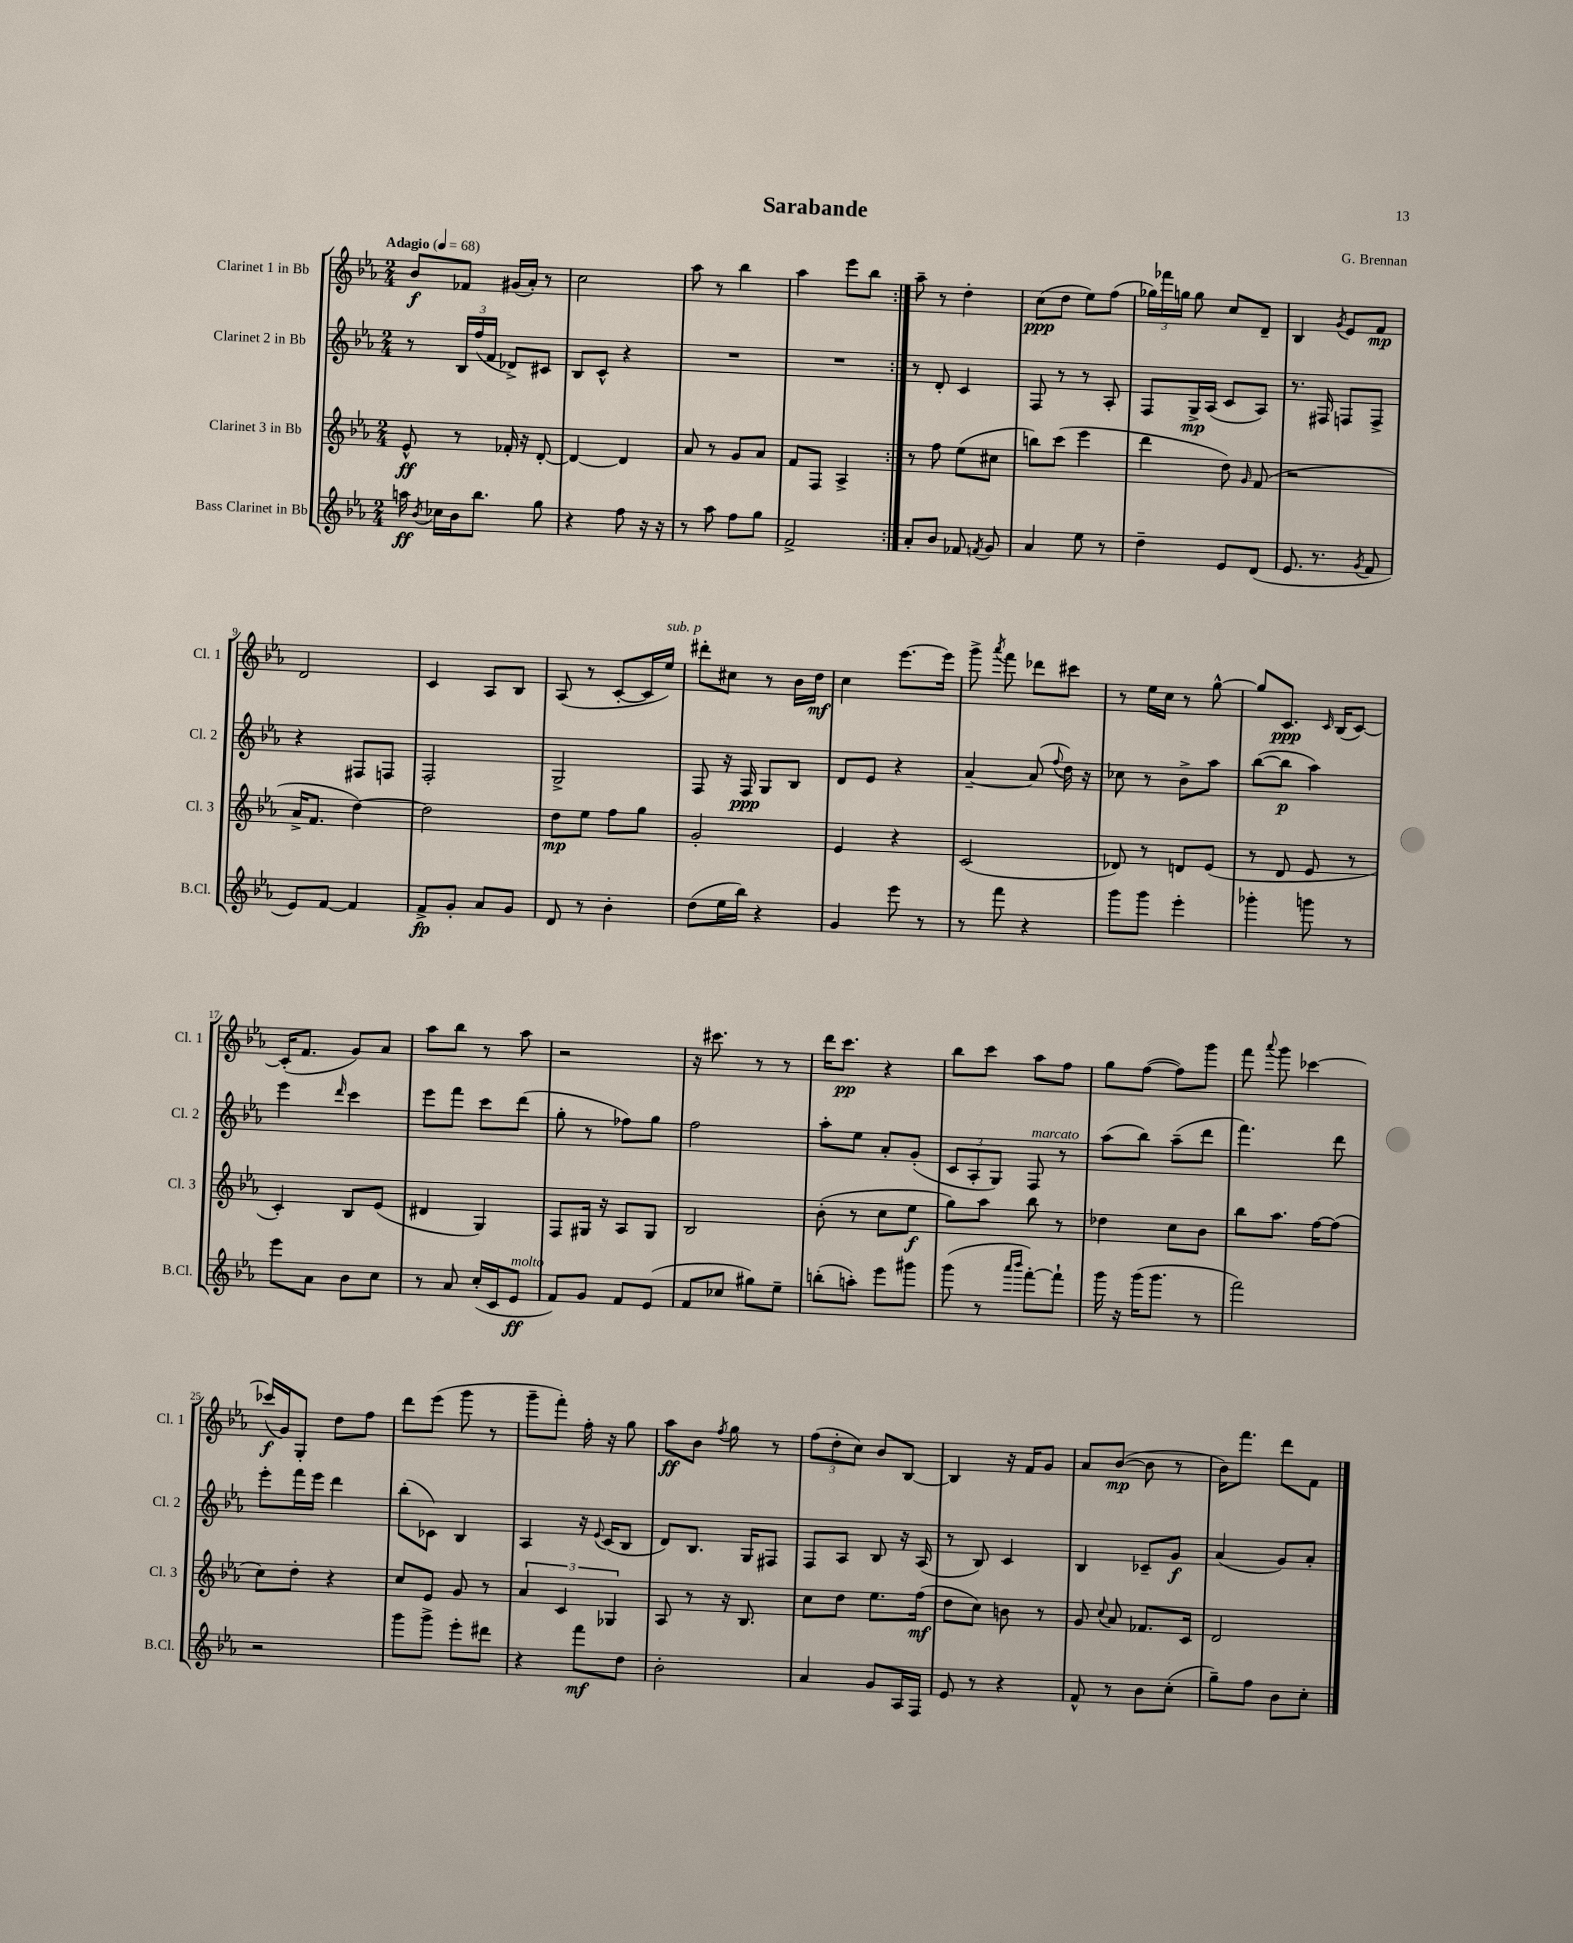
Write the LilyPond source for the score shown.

\header { title = "Sarabande" composer = "G. Brennan" }
<<
\new StaffGroup <<
\new Staff = "s0" \with { instrumentName = "Clarinet 1 in Bb" shortInstrumentName = "Cl. 1" } {
    \clef treble \key ees \major \numericTimeSignature \time 2/4 \tempo "Adagio" 4 = 68
    \autoBeamOff \repeat volta 2 { bes'8[\f fes'8] gis'16[( aes'16]-.) r8 |
    c''2 |
    aes''8 r8 bes''4 |
    aes''4 ees'''8[ bes''8] | }
    aes''8-- r8 d''4-. |
    c''8[\ppp( d''8] ees''8[) f''8]( |
    \tuplet 3/2 { ges''16[) fes'''16 g''16] } g''8 c''8[ d'8]-- |
    bes4 \acciaccatura { g'8 } ees'8[ f'8]\mp |
    d'2 |
    c'4 aes8[ bes8] |
    aes8( r8 c'8[~-. c'16 ees''16]^\markup { \italic "sub. p" }) |
    dis'''8[-. cis''8] r8 bes'16[ d''16]\mf |
    c''4 ees'''8.[~ ees'''16] |
    g'''8-> \acciaccatura { aes'''8 } f'''8 des'''8[ cis'''8] |
    r8 ees''16[ c''16] r8 g''8~-^ |
    g''8[ c'8.]\ppp \grace { c'16 } bes16[( c'8]~) |
    c'16[-.( f'8.] g'8[) aes'8] |
    aes''8[ bes''8] r8 aes''8 |
    r2 |
    r16 cis'''8. r8 r8 |
    d'''16[ c'''8.]\pp r4 |
    bes''8[ c'''8] aes''8[ f''8] |
    g''8[ f''8]~( f''8[) g'''8] |
    f'''8 \appoggiatura { aes'''8 } g'''8 ces'''4~ |
    ces'''16[\f( g'16) g8]-. d''8[ f''8] |
    d'''8[ ees'''8]( g'''8 r8 |
    g'''8[-- f'''8]-.) f''16-. r16 g''8 |
    aes''8[\ff bes'8] \acciaccatura { f''8 } g''8 r8 |
    \tuplet 3/2 { f''8[( d''8-. c''8]) } bes'8[ bes8]~ |
    bes4 r16 f'16[ g'8] |
    aes'8[ bes'8]~\mp( bes'8 r8 |
    bes'16[) f'''8.] d'''8[ f'8] \bar "|." |
}
\new Staff = "s1" \with { instrumentName = "Clarinet 2 in Bb" shortInstrumentName = "Cl. 2" } {
    \clef treble \key ees \major \numericTimeSignature \time 2/4
    \autoBeamOff \repeat volta 2 { r8 \tuplet 3/2 { bes16[ f''16( f'16] } des'8[->) cis'8] |
    bes8[ c'8]-^ r4 |
    R2 |
    R2 | }
    r8 d'8-. c'4 |
    f8 r8 r8 aes8-. |
    f8[ g16->\mp aes16]( c'8[ aes8]) |
    r8. fis16 f8[ f8]-> |
    r4 fis8[ f8] |
    f2-. |
    g2-> |
    f8 r16 f16\ppp g8[ bes8] |
    d'8[ ees'8] r4 |
    aes'4~-- aes'8( \appoggiatura { f''8 } d''16) r16 |
    ces''8 r8 bes'8[-> aes''8] |
    bes''8[~( bes''8]\p aes''4) |
    ees'''4 \grace { d'''16 } c'''4 |
    ees'''8[ f'''8] c'''8[ d'''8]( |
    g''8-. r8 fes''8[) g''8] |
    f''2 |
    aes''8[-. ees''8] aes'8[-. g'8]-.( |
    \tuplet 3/2 { c'8[ aes8-. g8]) } f8^\markup { \italic "marcato" } r8 |
    aes''8[( bes''8]) aes''8[--( d'''8] |
    f'''4.) d'''8 |
    ees'''8[-. f'''16 ees'''16] d'''4 |
    bes''8[-.( ces'8]) bes4 |
    aes4 r16 \appoggiatura { ees'8 } c'16[( bes8] |
    d'8[) bes8.] g16[ fis8] |
    f8[ aes8] bes8 r16 aes16( |
    r8 bes8) c'4 |
    bes4 ces'8[-- g'8]\f |
    aes'4( g'8[) aes'8]-. \bar "|." |
}
\new Staff = "s2" \with { instrumentName = "Clarinet 3 in Bb" shortInstrumentName = "Cl. 3" } {
    \clef treble \key ees \major \numericTimeSignature \time 2/4
    \autoBeamOff \repeat volta 2 { ees'8-^\ff r8 fes'16-. r16 d'8~-. |
    d'4~ d'4 |
    aes'8 r8 g'8[ aes'8] |
    f'8[ f8] aes4-> | }
    r8 f''8 ees''8[( cis''8] |
    b''8[) c'''8]( ees'''4 |
    d'''4 d''8) \grace { g'16 } f'8( |
    r2 |
    aes'16[-> f'8.] d''4~) |
    d''2 |
    d''8[\mp ees''8] f''8[ g''8] |
    g'2-. |
    ees'4 r4 |
    c'2( |
    des'8) r8 d'8[ ees'8]( |
    r8 d'8 ees'8 r8 |
    c'4-.) bes8[ ees'8]( |
    dis'4 g4) |
    f8[ gis16] r16 aes8[ gis8] |
    bes2 |
    bes'8-.( r8 c''8[ ees''8]\f |
    g''8[) aes''8] bes''8 r8 |
    des''4 c''8[ bes'8] |
    bes''8[ aes''8.] f''16[~ f''8]( |
    c''8[) d''8]-. r4 |
    c''8[ ees'8] g'8 r8 |
    \tuplet 3/2 { aes'4 c'4 ges4 } |
    aes8 r8 r16 bes8. |
    c''8[ d''8] ees''8.[ f''16]\mf( |
    d''8[ c''8]) b'8 r8 |
    g'8 \appoggiatura { c''8 } aes'8 fes'8.[ c'16] |
    d'2 \bar "|." |
}
\new Staff = "s3" \with { instrumentName = "Bass Clarinet in Bb" shortInstrumentName = "B.Cl." } {
    \clef treble \key ees \major \numericTimeSignature \time 2/4
    \autoBeamOff \repeat volta 2 { a''16\ff \acciaccatura { bes'8 } ces''16[ bes'16 bes''8.] g''8 |
    r4 f''8 r16 r16 |
    r8 aes''8 f''8[ g''8] |
    f'2-> | }
    aes'8[-. bes'8] fes'8 \acciaccatura { f'8 } g'8 |
    aes'4 ees''8 r8 |
    d''4-- ees'8[ d'8]( |
    ees'8. r8. \acciaccatura { g'8 } f'8 |
    ees'8[) f'8]~ f'4 |
    f'8[->\fp g'8]-. aes'8[ g'8] |
    d'8 r8 bes'4-. |
    d''8[( ees''16 bes''16]) r4 |
    g'4 ees'''8 r8 |
    r8 f'''8 r4 |
    g'''8[ g'''8] ees'''4-. |
    ges'''4-. g'''8 r8 |
    ees'''8[ aes'8] bes'8[ c''8] |
    r8 aes'8 c''16[-.( c'16 ees'8]\ff^\markup { \italic "molto" } |
    f'8[) g'8] f'8[ ees'8]( |
    f'8[ ces''8] gis''8[) ees''8]-- |
    b''8[-.( a''8]-.) ees'''8[ gis'''8] |
    g'''8( r8 \grace { aes'''16[ bes'''16] } f'''8[~-.) f'''8]-! |
    g'''16 r16 g'''16[( g'''8.] r8 |
    f'''2) |
    r2 |
    g'''8[ g'''8]-> ees'''8[-. dis'''8] |
    r4 f'''8[\mf d''8] |
    bes'2-. |
    aes'4 g'8[ aes16 f16] |
    ees'8 r8 r4 |
    f'8-^ r8 bes'8[ c''8]-.( |
    g''8[--) f''8] bes'8[ c''8]-. \bar "|." |
}
>>
>>
